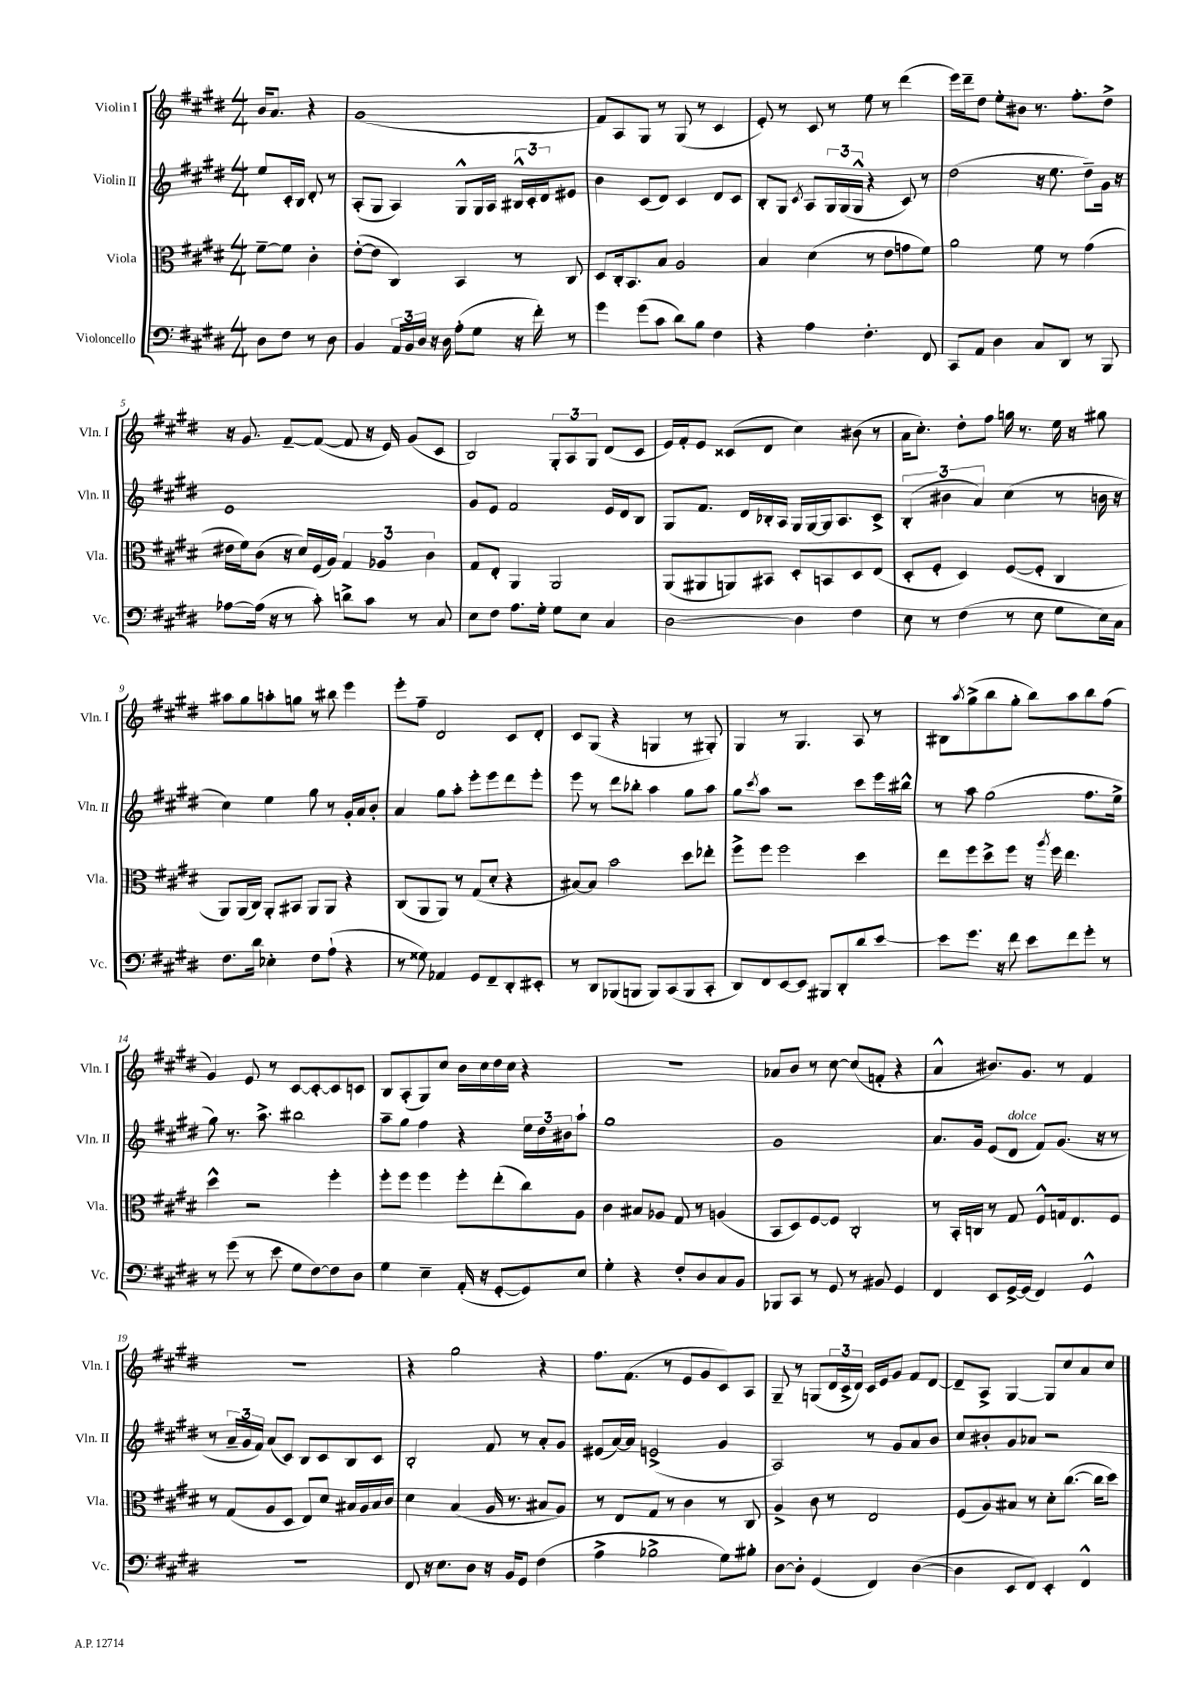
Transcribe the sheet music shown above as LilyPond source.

<<
\new StaffGroup <<
\new Staff = "s0" \with { instrumentName = "Violin I" shortInstrumentName = "Vln. I" } {
    \clef treble \key e \major \numericTimeSignature \time 4/4 \partial 2
    b'16 a'8. r4 |
    gis'1( |
    fis'8) a8 gis8 r8 gis8( r8 cis'4 |
    e'8-.) r8 cis'8 r8 e''8 r8 dis'''4( |
    e'''16) dis'''16-- dis''8 e''8-. bis'8 r8. fis''8.-. dis''8-> |
    r16 gis'8. fis'8~-- fis'8~( fis'8 r16 e'16) gis'8( cis'8 |
    b2) \tuplet 3/2 { gis8-. a8 gis8 } dis'8( cis'8 |
    e'16) fis'16-. e'8 cisis'8( dis'8 cis''4) bis'8( r8 |
    a'16 cis''8.-.) dis''8-. fis''8 g''16 r8. e''16 r16 gis''8 |
    ais''8 gis''8 a''8-. g''8 r8 bis''8 e'''4 |
    e'''8-. fis''8-- dis'2 cis'8 dis'8-. |
    cis'8 gis8( r4 g4 r8 gis8-.) |
    gis4 r8 gis4. a8 r8 |
    bis8 \acciaccatura { a''8 } gis''8->( b''8 gis''8-. b''8) a''8 b''8 fis''8( |
    gis'4) e'8 r8 cis'8~ cis'8~-. cis'8 c'8 |
    b8 a8-.( gis8) cis''8 b'16 cis''16 dis''16 cis''16 r4 |
    R1 |
    aes'8 b'8 r8 cis''8~ cis''8( f'8-. r4 |
    a'4-^ bis'8.) gis'8. r8 fis'4 |
    R1 |
    r4 gis''2 r4 |
    fis''8. fis'8.( r8 e'8 gis'8 cis'8) a8 |
    gis8-- r8 g8( \tuplet 3/2 { dis'16 cis'16-> dis'16) } cis'16 e'16 gis'8 fis'8 dis'8~ |
    dis'8-- a8-> gis4~ gis8 cis''8 a'8 cis''8 \bar "|." |
}
\new Staff = "s1" \with { instrumentName = "Violin II" shortInstrumentName = "Vln. II" } {
    \clef treble \key e \major \numericTimeSignature \time 4/4 \partial 2
    e''8 cis'16-. b16 dis'8-. r8 |
    a8-.( gis8 a4) gis8-^ gis16 a16 \tuplet 3/2 { bis16-^ cis'16-. dis'16 } eis'8 |
    b'4 cis'8( dis'8) cis'4 dis'8 cis'8 |
    b8-. gis8 \acciaccatura { cis'8 } a8 \tuplet 3/2 { gis16 gis16( gis16-^ } r4 cis'8) r8 |
    dis''2( r16 e''8. dis''8--) gis'16 r16 |
    e'1 |
    gis'8 e'8 fis'2 e'16 dis'16 b8 |
    gis8 fis'8. dis'16 bes16-. a16 gis16 gis16~ gis16 a8. cis'8-> |
    \tuplet 3/2 { b4-.( bis'4 a'4) } cis''4( r8 b'16 r16 |
    cis''4) e''4 gis''8 r8 gis'16-. a'16 b'8-. |
    a'4 gis''8 a''8-. e'''8-. e'''8 dis'''8 e'''8-. |
    e'''8 r8 dis'''8 bes''8-. a''4 gis''8 a''8 |
    gis''8 \acciaccatura { cis'''8 } a''8 r2 cis'''8 e'''16 bis''16-^ |
    r8 a''8 gis''2( fis''8. e''16-> |
    gis''8) r8. a''8.-> bis''2 |
    a''8-- gis''8 fis''4 r4 \tuplet 3/2 { e''16 dis''16 bis'16 } a''8-! |
    gis''1 |
    gis'1 |
    a'8. gis'16 e'8( dis'8^\markup { \italic "dolce" } fis'8) gis'8.( r16 r8 |
    r8 \tuplet 3/2 { a'16-- gis'16 fis'16) } a'8( cis'8) b8 cis'8 b8 cis'8 |
    b2-. fis'8 r8 a'8-. gis'8 |
    eis'8( a'16~) a'16 e'2->( gis'4 |
    a2) r8 gis'8 a'8 b'8 |
    cis''8 bis'8-. gis'8 aes'8 r2 \bar "|." |
}
\new Staff = "s2" \with { instrumentName = "Viola" shortInstrumentName = "Vla." } {
    \clef alto \key e \major \numericTimeSignature \time 4/4 \partial 2
    fis'8~-- fis'8 cis'4-. |
    e'8~-.( e'8 cis4) b,4 r8 cis8 |
    dis8 cis16-. b,8. b8 a2 |
    b4 dis'4( r8 e'8 g'8 fis'8) |
    a'2 fis'8 r8 gis'4( |
    eis'16 fis'16) cis'8( r16 dis'16) fis16( a16) \tuplet 3/2 { gis4 aes4 cis'4 } |
    gis8 e8-. a,4 a,2 |
    a,8( ais,8 a,8) bis,8 dis8-. b,8 dis8 e8( |
    dis8-. fis8-. dis4) fis8~( fis8-. cis4 |
    a,8) a,16( cis16) a,8-. bis,8 a,8 a,8 r4 |
    cis8( a,8 a,8) r8 gis8( dis'8-. r4 |
    bis8~) bis8 b'2 dis''8 ees''8-. |
    fis''8-> fis''8 fis''2 dis''4 |
    e''8 fis''8 dis''8-> fis''8 r16 \acciaccatura { a''8 } fis''16 e''4. |
    dis''4-^ r2 fis''4-. |
    fis''8-. fis''8 fis''4 fis''8-. e''8-.( cis''8) a8 |
    cis'4 bis8 aes8 gis8 r8 a4( |
    b,8 dis8) fis8~ fis8 cis2-. |
    r8 b,16-. c16 r8 gis8 fis8-^ g16 e8. fis8 |
    r8 gis8( a8 dis8 e8) dis'8 bis16 a16 bis16 cis'16 |
    dis'4 b4( a16 r8. bis8 a8) |
    r8 e8 gis8 r8 cis'4 r8 cis8 |
    a4-> cis'8 r8 e2 |
    fis8( a8) bis8 r8 dis'8-. cis''8.~( cis''16 dis''8) \bar "|." |
}
\new Staff = "s3" \with { instrumentName = "Violoncello" shortInstrumentName = "Vc." } {
    \clef bass \key e \major \numericTimeSignature \time 4/4 \partial 2
    dis8 fis8 r8 dis8 |
    b,4 \tuplet 3/2 { a,16 b,16 dis16 } r16 dis16 a8-.( gis8 r16 fis'16-.) r8 |
    gis'4 gis'8( cis'8 dis'8) b8 fis4 |
    r4 a4 fis4.-. fis,8 |
    cis,8 a,8 dis4 cis8 dis,8 r8 b,,8 |
    aes8~ aes16( r16 r8 cis'8-.) d'8-> cis'8 r8 cis8 |
    e8 fis8 a8. gis16-. gis8 e8 cis4 |
    dis2~ dis4 fis4 |
    e8 r8 fis4( r8 e8 gis8 e16) cis16 |
    fis8. dis'16 ees4-. fis8 a8-!( r4 |
    r8 gisis8) aes,4 gis,8 fis,8-- dis,8-. eis,8-. |
    r8 dis,8 bes,,8( b,,8 b,,8) cis,8( b,,8 cis,8-. |
    dis,8) fis,8 e,8~ e,8 bis,,8 dis,8-. dis'8 e'8~ |
    e'8 gis'8. r16 fis'8 e'8 fis'8 gis'8-. r8 |
    r8 gis'8( r8 e'8 gis8 fis8~) fis8 dis8 |
    gis4 e4-- a,16-.( r16 gis,8~-. gis,8) e8 |
    gis4-. r4 fis8-. dis8 cis8 b,8 |
    bes,,8 cis,8 r8 gis,8 r8 bis,8 gis,4 |
    fis,4 e,8 gis,16~-> gis,16( fis,4) gis,4-^ |
    R1 |
    fis,8 r16 e8. dis8 r16 b,16 gis,8 fis4( |
    a4-> bes2-> gis8) bis8-. |
    dis8~ dis8-. gis,4( fis,4) dis4~( |
    dis4 e,8 fis,8) e,4-. fis,4-^ \bar "|." |
}
>>
>>
